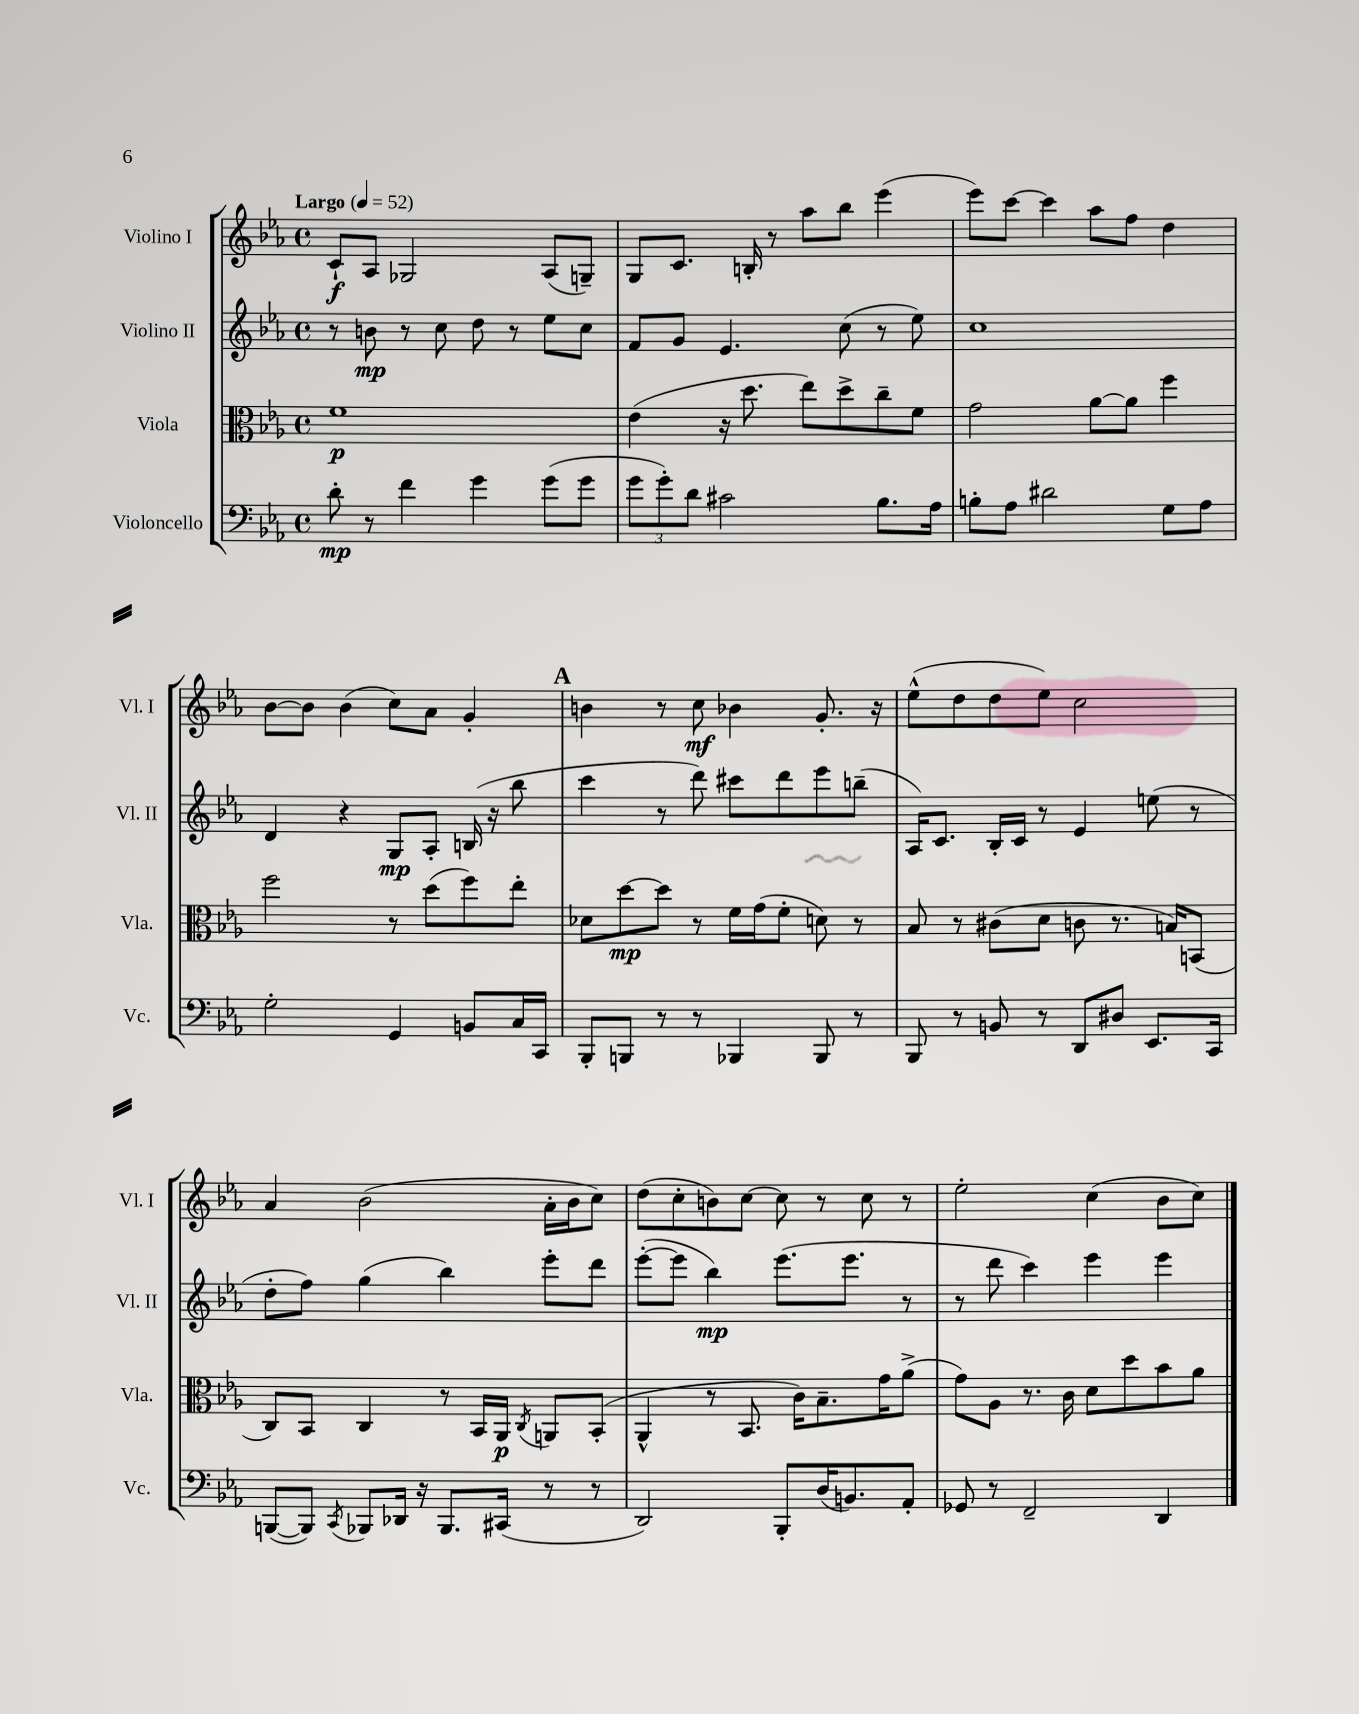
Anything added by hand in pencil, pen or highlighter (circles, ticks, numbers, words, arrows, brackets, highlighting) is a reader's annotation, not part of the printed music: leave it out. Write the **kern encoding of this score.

**kern	**kern	**kern	**kern
*staff4	*staff3	*staff2	*staff1
*clefF4	*clefC3	*clefG2	*clefG2
*k[b-e-a-]	*k[b-e-a-]	*k[b-e-a-]	*k[b-e-a-]
*M4/4	*M4/4	*M4/4	*M4/4
*met(c)	*met(c)	*met(c)	*met(c)
*MM52	*MM52	*MM52	*MM52
8d'	1f	8r	8c`
8r	.	8b	8A-
4f	.	8r	2G-
.	.	8cc	.
4g	.	8dd	.
.	.	8r	.
(8g	.	8ee-	(8A-
8g	.	8cc	8G~)
=	=	=	=
12g	(4e-	8f	8G
12g')	.	.	.
.	.	8g	8.c
12d	.	.	.
2c#	16r	4.e-	.
.	8.dd	.	16B'
.	.	.	8r
.	8ee-)	.	8aa-
.	8dd^	(8cc	8bb-
8.B-	8cc~	8r	(4eee-
.	8f	8ee-)	.
16A-	.	.	.
=	=	=	=
8B'	2g	1cc	8eee-)
8A-	.	.	[8ccc
2d#	.	.	4ccc]
.	[8a-	.	8aa-
.	8a-]	.	8ff
8G	4ff	.	4dd
8A-	.	.	.
=	=	=	=
2G'	2ff	4d	[8b-
.	.	.	8b-]
.	.	4r	(4b-
4GG	8r	8G	8cc)
.	(8dd	8A-'	8a-
8BB	8ff)	(16B	4g'
.	.	16r	.
16C	8ee-'	8bb-	.
16CC	.	.	.
=	=	=	=
8BBB-'	8d-	4ccc	4b
8BBB	[8dd	.	.
8r	8dd]	8r	8r
8r	8r	8ddd)	8cc
4BBB-	16f	8ccc#	4b-
.	(16g	.	.
.	8f'	8ddd	.
8BBB-	8d)	8eee-	8.g'
8r	8r	(8bb~	.
.	.	.	16r
=	=	=	=
8BBB-	8B-	16A-)	(8ee-^^
.	.	8.c	.
8r	8r	.	8dd
8BB	(8c#	16B-'	8dd
.	.	16c	.
8r	8d	8r	8ee-)
8DD	8c	4e-	2cc
8D#	8.r	.	.
8.EE-	.	(8ee	.
.	16B)	.	.
.	(8BB	8r	.
16CC	.	.	.
=	=	=	=
([8BBB	8C)	8dd'	4a-
8BBB])	8BB-	8ff)	.
8qCC	.	.	.
8BBB-	4C	(4gg	(2b-
16DD-	.	.	.
16r	.	.	.
8.BBB-	8r	4bb-)	.
.	16BB-	.	.
(16CC#	16AA-	.	.
.	8qC	.	.
8r	8AA	8eee-'	16a-'
.	.	.	16b-
8r	(8BB-'	8ddd	8cc)
=	=	=	=
2DD)	4AA-^^	([8eee-'	(8dd
.	.	8eee-]	8cc'
.	8r	4bb-)	8b)
.	8.BB-	.	[8cc
8BBB-'	.	(8.eee-	8cc]
.	16c)	.	.
(16D	8.B-~	.	8r
8.BB)	.	8.eee-	.
.	.	.	8cc
.	16g	.	.
8AA-'	(8a-^	8r	8r
=	=	=	=
8GG-	8g)	8r	2ee-'
8r	8A-	8ddd	.
2FF~	8.r	4ccc)	.
.	16c	.	.
.	8d	4eee-	(4cc
.	8dd	.	.
4DD	8b-	4eee-	8b-
.	8a-	.	8cc)
==	==	==	==
*-	*-	*-	*-
